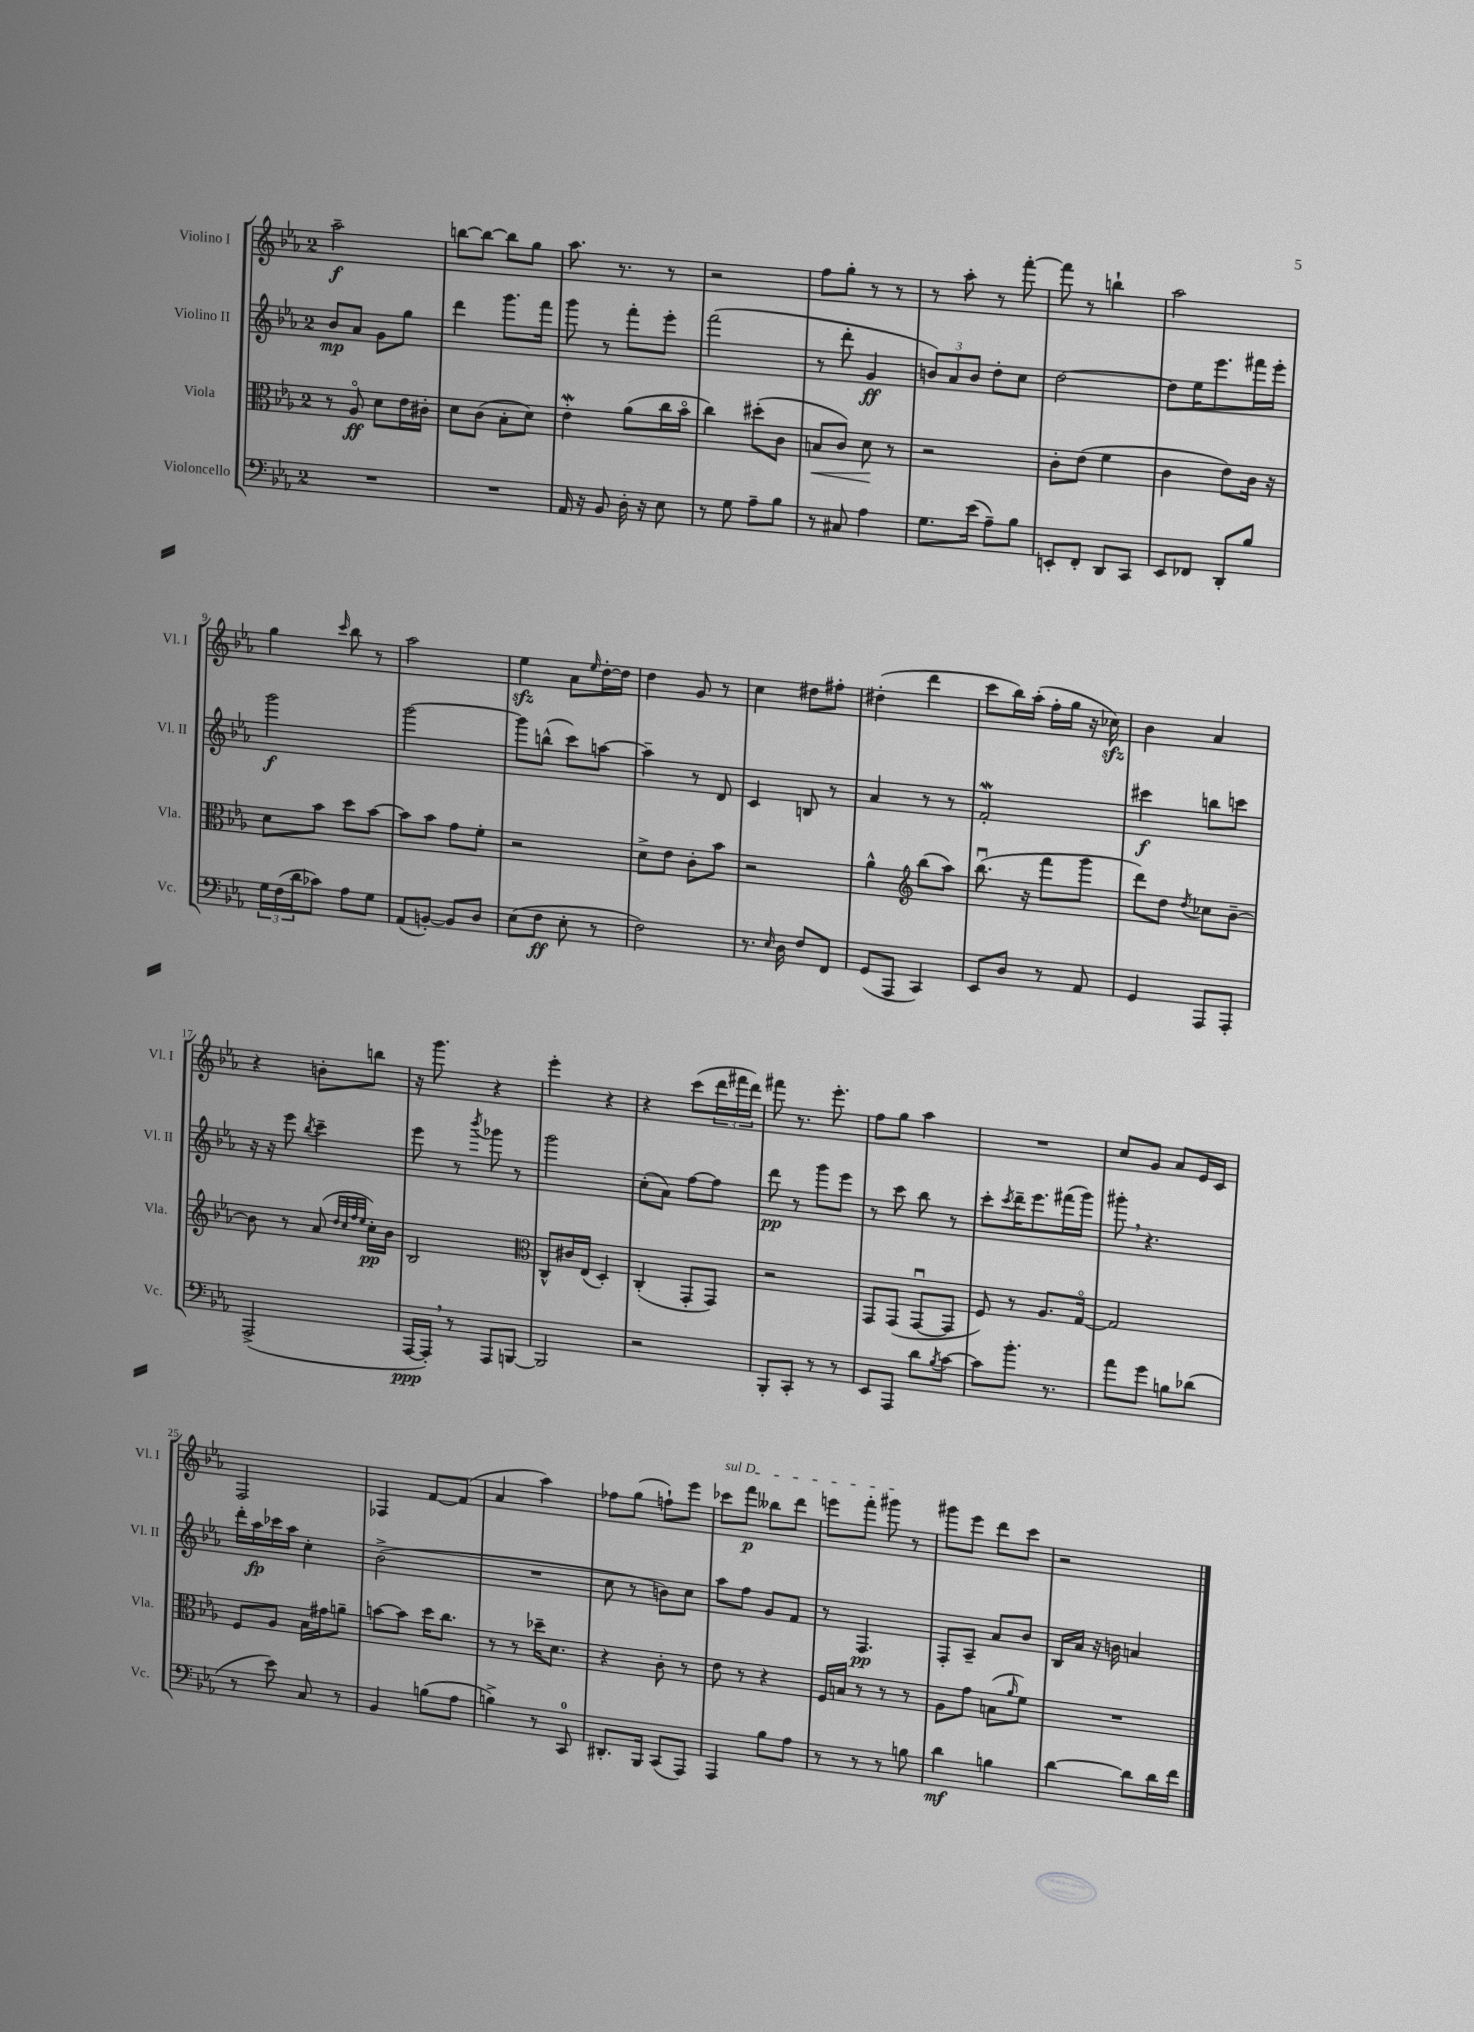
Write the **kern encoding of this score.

**kern	**kern	**kern	**kern
*staff4	*staff3	*staff2	*staff1
*clefF4	*clefC3	*clefG2	*clefG2
*k[b-e-a-]	*k[b-e-a-]	*k[b-e-a-]	*k[b-e-a-]
*M2/4	*M2/4	*M2/4	*M2/4
2r	8r	8b-	2aa-~
.	8A-o	8a-	.
.	8d	8g	.
.	16e-	8gg	.
.	16c#'	.	.
=	=	=	=
2r	8d	4ddd	[8bb
.	(8c	.	8bb_
.	8B-'	8.ggg	8bb]
.	8d)	.	8gg
.	.	16fff	.
=	=	=	=
16AA-	4e-'	8ggg	8.aa-
16r	.	.	.
8BB-	.	8r	.
.	.	.	8.r
16D'	(8a-	8fff'	.
16r	.	.	.
8E-	16cc	8eee-'	8r
.	16b-o	.	.
=	=	=	=
8r	4cc)	(2fff	2r
8G	.	.	.
8A-~	(8dd#'	.	.
8B-	8c	.	.
=	=	=	=
8r	8B	8r	8ff
8C#	8c)	8ddd'	8gg'
4A-	8d	4g	8r
.	8r	.	8r
=	=	=	=
8.G	2r	12b)	8r
.	.	12a-	.
.	.	.	8aa-'
.	.	12b	.
(16e-	.	.	.
8A-~)	.	8dd'	8r
8B-	.	8cc	[8fff'
=	=	=	=
8EE'	8c'	[2dd	8fff]
8FF'	(8e-	.	8r
8DD	4f	.	4bb`
8CC	.	.	.
=	=	=	=
8EE-	4c	8dd]	2aa-
8FF-	.	16ee-	.
.	.	8.eee-	.
8DD'	8e-)	.	.
8B-	16c	16fff#	.
.	16r	16eee-'	.
=	=	=	=
24G	8d	2ggg	4gg
(24F	.	.	.
24d	.	.	.
8c-)	8b-	.	.
.	.	.	16qqccc
8A-	8dd	.	8bb-
8G	[8b-	.	8r
=	=	=	=
(8AA-	8b-]	[2ggg	2aa-
[8BB')	8b-	.	.
8BB]	8g	.	.
8D	8f'	.	.
=	=	=	=
(8E-	2r	8ggg]	4ee-
8F	.	(8bb^^	.
8E-'	.	8ccc)	8a-
.	.	.	16qqee-
8r	.	[8aa	[16dd'
.	.	.	16dd]
=	=	=	=
2F)	8d^	4aa~]	4dd
.	8e-	.	.
.	8c'	8r	8g
.	8b-	8d	8r
=	=	=	=
8.r	2r	4c	4cc
16qqE-	.	.	.
16D	.	.	.
8F	.	8B	8dd#
8FF	.	8r	8ff#'
=	=	=	=
(8GG	4a-^^	4a-	(4dd#'
8AAA-	.	.	.
*	*clefG2	*	*
4CC)	(8bb-	8r	4ddd
.	8aa-)	8r	.
=	=	=	=
8EE-	(8.bb-u	2f'	8ccc
8D	.	.	16bb-)
.	16r	.	(16aa-'
8r	8fff	.	16ff'
.	.	.	16gg
8AA-	8ggg	.	16r
.	.	.	16cc-)
=	=	=	=
4GG	8ddd)	4ccc#	4b-
.	8dd	.	.
.	8qdd	.	.
8AAA-	8cc-	8bb	4a-
8AAA-'	[8b-~	8ccc	.
=	=	=	=
(2AAA-^	8b-]	16r	4r
.	.	16r	.
.	8r	8eee-	.
.	.	8qbb-	.
.	(8a-	4ccc~	8b'
.	32qqdd	.	.
.	32qqcc	.	.
.	32qqff	.	.
.	32qqee-	.	.
.	16cc')	.	8bb
.	16b-	.	.
=	=	=	=
[16AAA-	2B-	8eee-	16r
16AAA-'])	.	.	8.ggg
8r	.	8r	.
.	.	8qbbb-	.
8AAA-	.	8ggg-	4r
[8BBB	.	8r	.
=	=	=	=
*	*clefC3	*	*
2BBB]	8C^^	2ggg	4eee-'
.	16c#	.	.
.	(16E-	.	.
.	4D')	.	4r
=	=	=	=
2r	(4C'	(8cc'	4r
.	.	8a-)	.
.	8GG'	[8ff	(8ccc
.	8GG)	8ff]	24ddd
.	.	.	24fff#
.	.	.	24ddd)
=	=	=	=
8BBB-'	2r	8ddd	8fff#
8CC'	.	8r	8.r
8r	.	8ggg	.
.	.	.	8.eee-'
8r	.	8eee-	.
=	=	=	=
8EE-	8GG	8r	8ff
8AAA-	(8GG	8ccc	8gg
8d	[8GGu	8bb-	4aa-
8qB-	.	.	.
[8c	8GG]	8r	.
=	=	=	=
8c]	8F)	8ccc'	2r
.	.	8qccc	.
8.b-'	8r	16ddd~	.
.	.	8.eee-	.
.	8.A-	.	.
8.r	.	.	.
.	.	(16fff#	.
.	[16Go	16ggg)	.
=	=	=	=
8a-	2G]	8ggg#'	8cc
8g	.	4.r	8g
8B	.	.	8a-
(8d-	.	.	16e-
.	.	.	16c
=	=	=	=
8r	8F	16ddd'	2F
.	.	16aa-	.
8e-)	8A-	16ccc-	.
.	.	16aa-	.
8C	16B-	4cc'	.
.	16g#	.	.
8r	8a~	.	.
=	=	=	=
4BB-	[8b	(2b-^	4F-
.	8b]	.	.
(8B	16dd	.	[8f
.	8.cc	.	.
8A-	.	.	(8f]
=	=	=	=
4B^)	8r	2r	4a-
.	8r	.	.
8r	16dd-~	.	4aa-)
.	8.d	.	.
8CC	.	.	.
=	=	=	=
8.DD#'	4r	8cc	8ff-
.	.	8r	(8gg
16BBB-	.	.	.
(8CC	8c'	8b)	8ff`)
8AAA-)	8r	8cc	8eee-
=	=	=	=
4AAA-	8e-	8aa-	8ccc-
.	8r	8ff	8fff
8B-	4r	8g	8bb--
8A-	.	8f	8ddd
=	=	=	=
8r	16F	8r	8eee
.	16B	.	.
8r	8r	4.F	8fff'
8r	8r	.	8ggg#
8B	8r	.	8r
=	=	=	=
4d	8A-	8F'	8ggg#
.	8g	8A-~	8eee-
4B	(8B	8a-	8ddd
.	16qqa-	.	.
.	8f)	8b-	8ccc
=	=	=	=
[4d	2r	16B-	2r
.	.	16a-	.
.	.	16r	.
.	.	16b	.
8d]	.	4a	.
16d	.	.	.
16f	.	.	.
==	==	==	==
*-	*-	*-	*-
